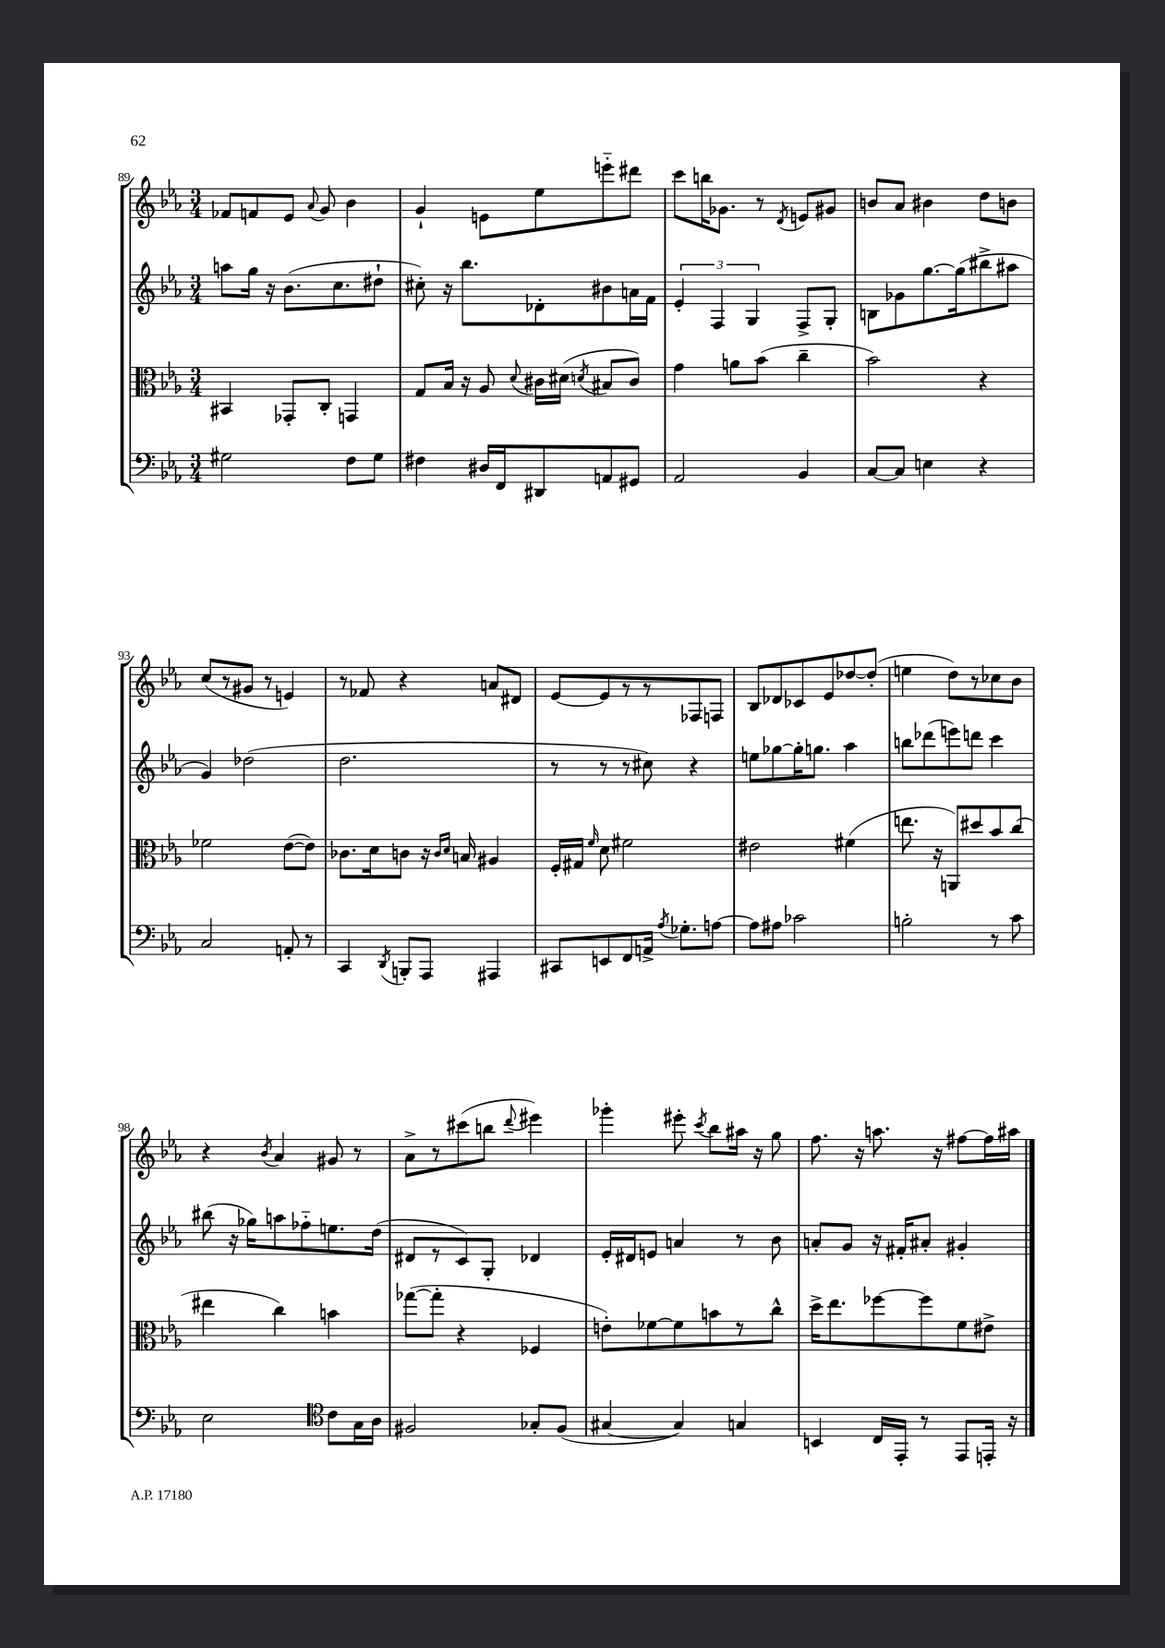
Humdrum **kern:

**kern	**kern	**kern	**kern
*staff4	*staff3	*staff2	*staff1
*clefF4	*clefC3	*clefG2	*clefG2
*k[b-e-a-]	*k[b-e-a-]	*k[b-e-a-]	*k[b-e-a-]
*M3/4	*M3/4	*M3/4	*M3/4
2G#\	4BB#/	8aa\L	8f-/L
.	.	16gg\Jk	8f/
.	.	16r	.
.	8GG-'/L	(8.b-\L	8e-/J
.	.	.	8qqa-/
.	8C'/J	.	8g/
.	.	8.cc\	.
8F\L	4GG/	.	4b-\
8G#\J	.	8dd#`\J	.
=	=	=	=
4F#\	8G/L	8cc#'\)	4g`/
.	16B-/Jk	16r	.
.	16r	8.bb-\L	.
16D#/LL	8A-/	.	8e\L
16FF/J	.	.	.
.	8qqd/	.	.
8DD#/	16c#\LL	8d-'\	8ee-\
.	(16d#\JJ	.	.
.	8qd/	.	.
8AA/	8B#/L	8b#\	8eee'~\
8GG#/J	8c#/J)	16a\L	8ddd#\J
.	.	16f\JJ	.
=	=	=	=
2AA-/	4g\	6e-'/	8ccc\L
.	.	.	16bb\K
.	.	6F/	.
.	.	.	8.g-\J
.	8a\L	.	.
.	.	6G/	.
.	(8b-\J	.	8r
.	.	.	8qd/
4BB-/	4cc~\	8F^/L	8e/L
.	.	8G'/J	8g#/J
=	=	=	=
[8C/L	2b-\)	8B\L	8b/L
8C/]J	.	8g-\	8a-/J
4E\	.	[8.gg\	4b#\
.	.	(16gg\]k	.
4r	4r	8bb#^\	8dd\L
.	.	8aa#\J	8b\J
=	=	=	=
2C/	2f-\	4g/)	(8cc/L
.	.	.	8r
.	.	(2dd-\	8g#/J
.	.	.	8r
8AA'/	([8e-\L	.	4e/)
8r	8e-\]J)	.	.
=	=	=	=
4CC/	8.c-\L	2.dd\	8r
.	.	.	8f-/
.	16d\k	.	.
8qDD/	.	.	.
8BBB'/L	8c\J	.	4r
8AAA-/J	16r	.	.
.	16qqc/LL	.	.
.	16qqd/JJ	.	.
.	16B/	.	.
4AAA#/	4A#/	.	8a/L
.	.	.	8d#/J
=	=	=	=
8CC#/L	16F'/LL	8r	[8e-/L
.	16G#/JJ	.	.
.	16qqf/	.	.
8EE/	8d\	8r	8e-/]
8FF/	2f#\	8r	8r
16AA^/Jk	.	8cc#\)	8r
8qA-/	.	.	.
8.G-'\L	.	.	.
.	.	4r	8F-/
[8A\J	.	.	8F/J
=	=	=	=
8A\]L	2e#\	8ee\L	8B-/L
8A#\J	.	[8gg-\	8d-/
2c-\	.	16gg-'\]K	8c-/
.	.	8.gg\J	.
.	.	.	8e-/
.	(4f#\	4aa-\	[8dd-/
.	.	.	(8dd-'/]J
=	=	=	=
2B'\	8.ee\	8bb\L	4ee\
.	.	(8ddd-\	.
.	16r	.	.
.	8AA/L)	8eee\)	8dd\L)
.	8dd#/	8ddd\J	8r
8r	8b-/	4ccc\	8cc-\
8c\	(8cc/J	.	8b-\J
=	=	=	=
2E-\	4ee#\	(8bb#\	4r
.	.	16r	.
.	.	16gg-\LK)	.
.	.	.	8qb-/
.	4cc\)	8aa\	4a-/
.	.	8ff-'~\	.
*clefC4	*	*	*
8c\L	4b\	8.ee\	8g#/
16G\L	.	.	8r
16A-\JJ	.	(16dd\Jk	.
=	=	=	=
2F#/	([8gg-\L	8d#/L	8a-^\L
.	8gg-'\]J	8r	8r
.	4r	8c/)	(8ccc#\
.	.	8G'/J	8bb\J
.	.	.	8qqddd/
8G-'/L	4F-/	4d-/	4eee#\)
(8F#/J	.	.	.
=	=	=	=
[4G#/	8e'\L)	16e-'/LL	4ggg-'\
.	.	16d#/J	.
.	[8f-\	8e/J	.
4G#/])	8f-\]	4a/	8eee#'\
.	.	.	8qccc/
.	8b\	.	8bb-\L
4G/	8r	8r	16aa#\Jk
.	.	.	16r
.	8cc^^\J	8b-\	8gg\
=	=	=	=
4BB/	16dd^\LK	8a'/L	8.ff\
.	8.ee-\	.	.
.	.	8g/J	.
.	.	.	16r
16C/LL	[8ff-\	16r	8.aa\
16EE-'/JJ	.	16f#'/LK	.
8r	8ff-\]	8a#'/J	.
.	.	.	16r
8EE-/L	8f\	4g#'/	[8ff#\L
16EE'/Jk	8e#^\J	.	16ff#\]L
16r	.	.	16aa#\JJ
==	==	==	==
*-	*-	*-	*-
